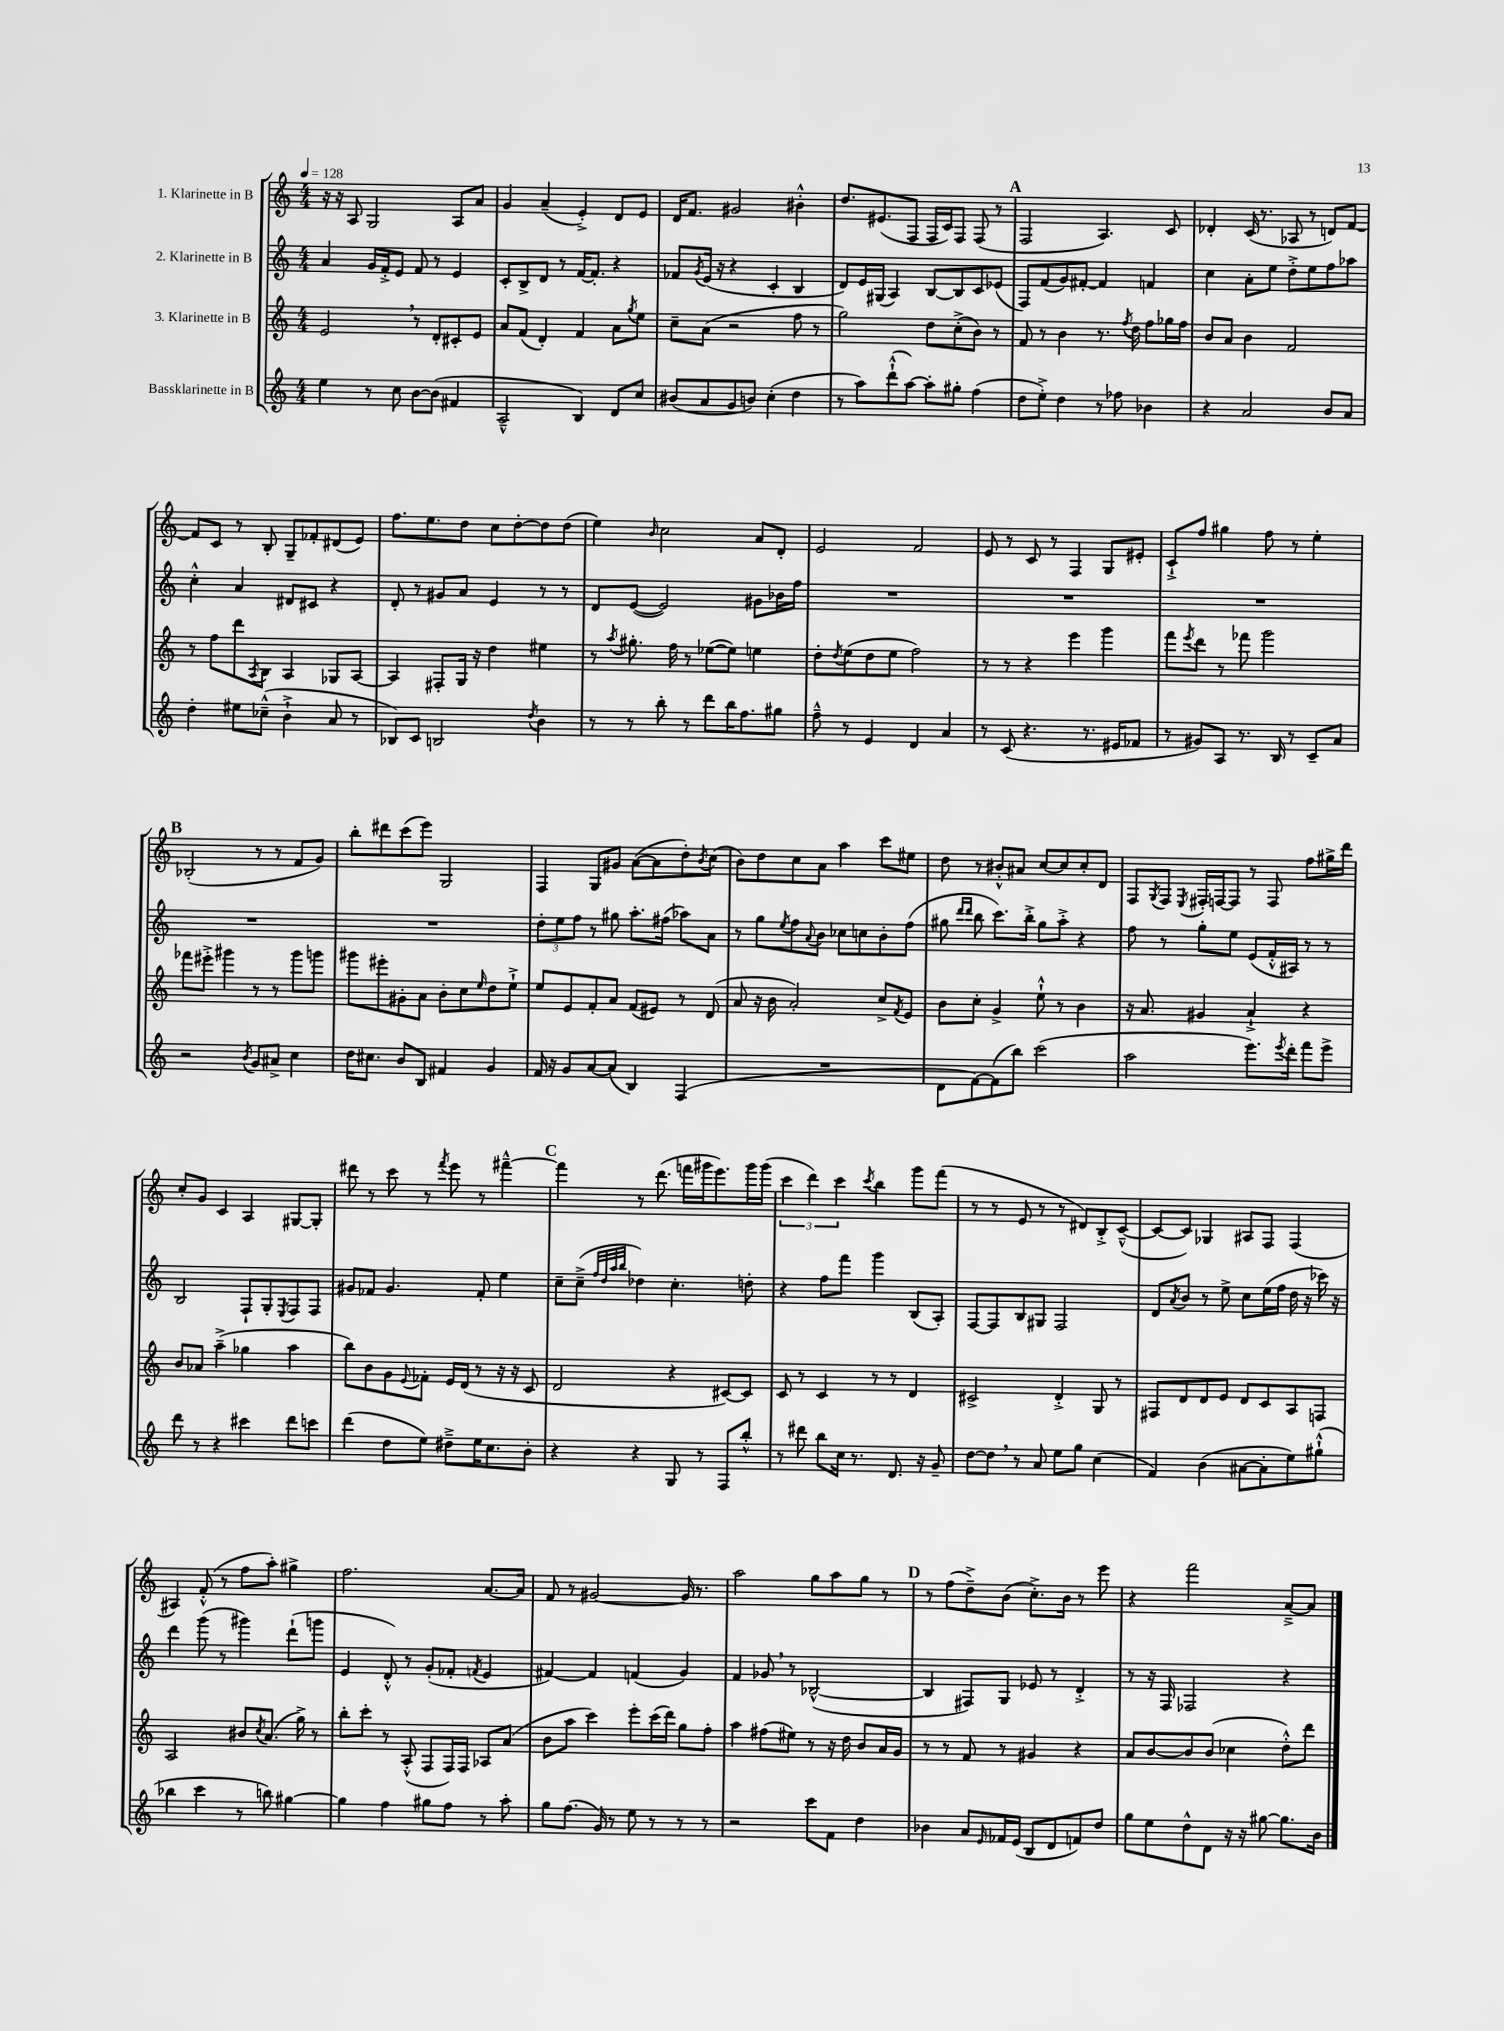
<<
\new StaffGroup <<
\new Staff = "s0" \with { instrumentName = "1. Klarinette in B" } {
    \clef treble \key c \major \numericTimeSignature \time 4/4 \tempo 4 = 128
    r16 r16 a8 g2 a8 a'8 |
    g'4 a'4--( e'4-.->) d'8 e'8 |
    d'16 f'8. gis'2 bis'4-.-^ |
    d''8. eis'8.( f8 f16 c'16) f8 f8( r8 |
    \mark \markup { \bold "A" } f2 a4.) c'8 |
    des'4-. c'16( r8. aes8 r8 d'8) f'8~ |
    f'8 c'8 r8 b8-. g8-- fes'8-. dis'8( e'8) |
    f''8. e''8. d''8 c''8 d''8~-. d''8 d''8( |
    e''4) \grace { b'16 } c''2 a'8 d'8-. |
    e'2 f'2 |
    e'8 r8 c'8 r8 f4 g8 eis'8-. |
    c'8-!-> f''8 gis''4 f''8 r8 e''4-. |
    \mark \markup { \bold "B" } bes2-.( r8 r8 f'8 g'8) |
    b''8-. dis'''8 c'''8( e'''8) g2 |
    f4 g8 gis'8 a'8~( a'8 d''8-.) \acciaccatura { b'8 } c''8( |
    b'8) d''8 c''8 a'8 a''4 c'''8 eis''8 |
    d''8 r8 bis'8-.-^ ais'8 c''8~ c''8 c''8-. d'8 |
    f8 \acciaccatura { g8 } f8 \acciaccatura { e8 } fis16-. f16~ f8 r8 f8 f''8 gis''16-> d'''16 |
    c''8-. g'8 c'4 a4 gis8~ gis8-. |
    dis'''8 r8 c'''8 r8 \acciaccatura { f'''8 } e'''8 r8 fis'''4~---^ |
    \mark \markup { \bold "C" } fis'''4 r8 d'''8.( f'''16 gis'''16 e'''8.) gis'''16 gis'''16( |
    \tuplet 3/2 { c'''4 d'''4) c'''4 } \acciaccatura { c'''8 } b''4 g'''8 f'''8( |
    r8 r8 e'8 r8 r8 dis'8) b8-.-> c'8~---^( |
    c'8~ c'8) ges4 ais8 f8 f4( |
    ais4) f'8-.-^( r8 f''8 a''8-.) gis''4-> |
    f''2. a'8.~ a'16 |
    f'8 r8 gis'2~ gis'16 r8. |
    a''2 g''8 a''8 g''8 r8 |
    \mark \markup { \bold "D" } r8 f''8( d''8--->) b'8( c''8.-.->) b'16 r8 e'''8 |
    r4 f'''2 a'8~---> a'8 \bar "|." |
}
\new Staff = "s1" \with { instrumentName = "2. Klarinette in B" } {
    \clef treble \key c \major \numericTimeSignature \time 4/4
    a'4 g'16 f'16-.-> e'8 f'8 r8 e'4 |
    c'8-. b8-> d'8 r8 f'16~ f'8.-. r4 |
    fes'8 \acciaccatura { g'8 } e'16( r16 r4 c'4-. b4 |
    d'8) e'16 gis16( a4) b8~ b8 c'8 ees'8( |
    \mark \markup { \bold "A" } f8) f'8( g'8) fis'8~-. fis'4 f'4 |
    c''4 a'8-. e''8 d''8-.-> e''8 f''8 aes''8 |
    c''4-.-^ a'4 dis'8 cis'8 r4 |
    d'8-. r8 gis'8 a'8 e'4 r8 r8 |
    d'8 e'8~( e'2) gis'8 bes'16 f''16 |
    R1 |
    R1 |
    R1 |
    \mark \markup { \bold "B" } R1 |
    R1 |
    \tuplet 3/2 { d''8-. e''8 f''8 } r8 gis''8 a''8.-. fis''16( aes''8) a'8 |
    r8 g''8 \acciaccatura { e''8 } f''8 \appoggiatura { a'8 } b'8 ces''8 c''8 b'8-. f''8( |
    gis''8 \grace { d'''16 d'''16 } b''8 c'''8.) b''16-.-> gis''8 a''8-.-> r4 |
    f''8 r8 g''8-. e''8 e'8( f'16-.-^ ais16) r8 r8 |
    b2 f8-! g8-. \acciaccatura { e8 } f8 f8 |
    gis'8 fes'8 gis'4. fes'8-. e''4 |
    \mark \markup { \bold "C" } c''8-- c''8--->( \grace { f''32 d''32 a''32 b''32 } des''4) c''4.-. d''8-. |
    r4 f''8 f'''8 g'''4 b8( a8-.) |
    f8~ f8 b8 gis8 f2 |
    d'8 \acciaccatura { a'8 } b'8 r8 e''8-> c''8 e''16( f''16 d''16 r16 ces'''16) r16 |
    d'''4 g'''8( r8 gis'''4) d'''8-!( g'''8 |
    e'4 d'8-.-^) r8 g'8-.( fes'8-. \acciaccatura { f'8 } e'4 |
    fis'4~) fis'4 f'4( g'4) |
    f'4 ges'8 \breathe r8 bes2~-^( |
    \mark \markup { \bold "D" } bes4 fis8) g8 ees'8 r8 d'4-.-> |
    r8 r16 f16 fes2 r4 \bar "|." |
}
\new Staff = "s2" \with { instrumentName = "3. Klarinette in B" } {
    \clef treble \key c \major \numericTimeSignature \time 4/4
    e'2 \breathe r8 d'8-. cis'8-. e'8 |
    a'8 f'8( d'4-.) f'4 a'8 \acciaccatura { g''8 } e''8 |
    c''8-- a'8( r2 f''8 r8 |
    g''2) d''8 c''8-.->( b'8) r8 |
    \mark \markup { \bold "A" } f'8 r8 b'4 r8. \acciaccatura { f''8 } d''16 f''8 ges''16 f''16 |
    b'8 a'8 b'4 f'2 |
    r8 f''8 d'''8 \acciaccatura { a8 } b8 a4 ges8 a8~ |
    a4 fis8-. g16 r16 d''4 eis''4 |
    r8 \acciaccatura { a''8 } gis''8.-. f''16 r8 ees''8~( ees''8) e''4 |
    d''8-. \acciaccatura { d''8 } e''8( d''8 e''8 f''2) |
    r8 r8 r4 e'''4 g'''4 |
    f'''8 \acciaccatura { e'''8 } d'''8 r8 fes'''8 g'''2 |
    \mark \markup { \bold "B" } fes'''8 eis'''8-.-> gis'''4 r8 r8 gis'''8 g'''8 |
    gis'''8 eis'''8-. gis'8-. a'8 b'8-. c''8 \grace { e''16 } d''8 e''8-!-> |
    e''8 e'8 f'8-. a'8 f'8( eis'8) r8 d'8( |
    a'8 r16 b'16 a'2-.) c''8-> \acciaccatura { f'8 } e'8 |
    b'8 c''8-. g'4-> e''8-!-^ r8 b'4 |
    r16 a'8. gis'4 a'4-!-> r4 |
    b'8 aes'8 a''4--->( ges''4 a''4 |
    b''8) b'8 g'8 \appoggiatura { e'8 } fes'8-. e'16 d'16( r8 r16 r16 c'8 |
    \mark \markup { \bold "C" } d'2 r4 cis'8~) cis'8 |
    c'8 r8 c'4 r8 r8 d'4 |
    cis'2-> d'4-.-> g8 r8 |
    fis8 d'8 d'8 e'8 d'8 c'8 a8 f8 |
    a2 bis'8 \acciaccatura { c''8 } a'8.( g''16->) r8 |
    b''8-. c'''8-. r8 a8-.-^( f8 f16) f16 aes8 a'8( |
    b'8 a''8 c'''4) e'''8-. c'''16( d'''16) g''8 f''8-. |
    a''4 fis''8( eis''8) r8 r16 d''16 b'8 a'16 g'16 |
    \mark \markup { \bold "D" } r8 r8 f'8 r8 gis'4 r4 |
    a'8 b'8~ b'8 b'8( ces''4 d''8-.-^) d'''8 \bar "|." |
}
\new Staff = "s3" \with { instrumentName = "Bassklarinette in B" } {
    \clef treble \key c \major \numericTimeSignature \time 4/4
    e''4 r8 c''8 b'8~ b'8( fis'4 |
    a2---^ b4) d'8 c''8 |
    bis'8( a'8 g'8 b'8) c''4-.( d''4 |
    r8 a''8) d'''8-!-^( a''8~) a''8-. gis''8-. f''4( |
    \mark \markup { \bold "A" } d''8 e''8-.->) d''4 r8 fes''8 bes'4 |
    r4 a'2 b'8 a'8 |
    d''4-. eis''8 ces''8---^( b'4-!-> a'8 r8 |
    bes8) c'8 b2 \acciaccatura { d''8 } b'4 |
    r8 r8 b''8-. r8 d'''8 b''16 f''8. gis''8 |
    f''8---^ r8 e'4 d'4 a'4 |
    r8 c'8( r4. r8. eis'16 fes'8 |
    r8 gis'8) a8 r8. b16 r8 c'8-- a'8 |
    \mark \markup { \bold "B" } r2 \acciaccatura { b'8 } g'8 ais'8-> c''4 |
    d''16 cis''8. b'8 b8 fis'4 g'4 |
    f'16 r16 g'8 a'8~ a'8( b4) f4( |
    R1 |
    d'8 f'8~) f'8( b''8) c'''2( |
    a''2 e'''8.) \acciaccatura { e'''8 } d'''16-. f'''8 e'''8-> |
    d'''8 r8 r4 cis'''4 d'''8 c'''8 |
    d'''4( d''8 e''8) dis''8---> e''16 c''8. b'8-. |
    \mark \markup { \bold "C" } r4 r4 g8 r8 f8 b''8-.-^ |
    r8 dis'''8 b''8 c''16 r8. d'8. r16 g'8-- |
    d''8~ d''8 \breathe r8 a'8 e''8 g''8 c''4( |
    f'4) b'4( ais'8~ ais'8-. e''8) gis''8-!-^( |
    bes''4 c'''4 r8 b''8) gis''4~ |
    gis''4 f''4 gis''8 f''8 r8 a''8-. |
    g''8 f''8.( g'16) r8 e''8 r8 r8 r8 |
    r2 c'''8 f'8 d''4 |
    \mark \markup { \bold "D" } bes'4 a'8 \grace { e'16 } fes'16 e'16( b8 d'8 f'8) d''8 |
    g''8 e''8 d''8-^ d'8 r16 r16 gis''8~ gis''8. b'16 \bar "|." |
}
>>
>>
\layout { \context { \Score \remove "Bar_number_engraver" } }
